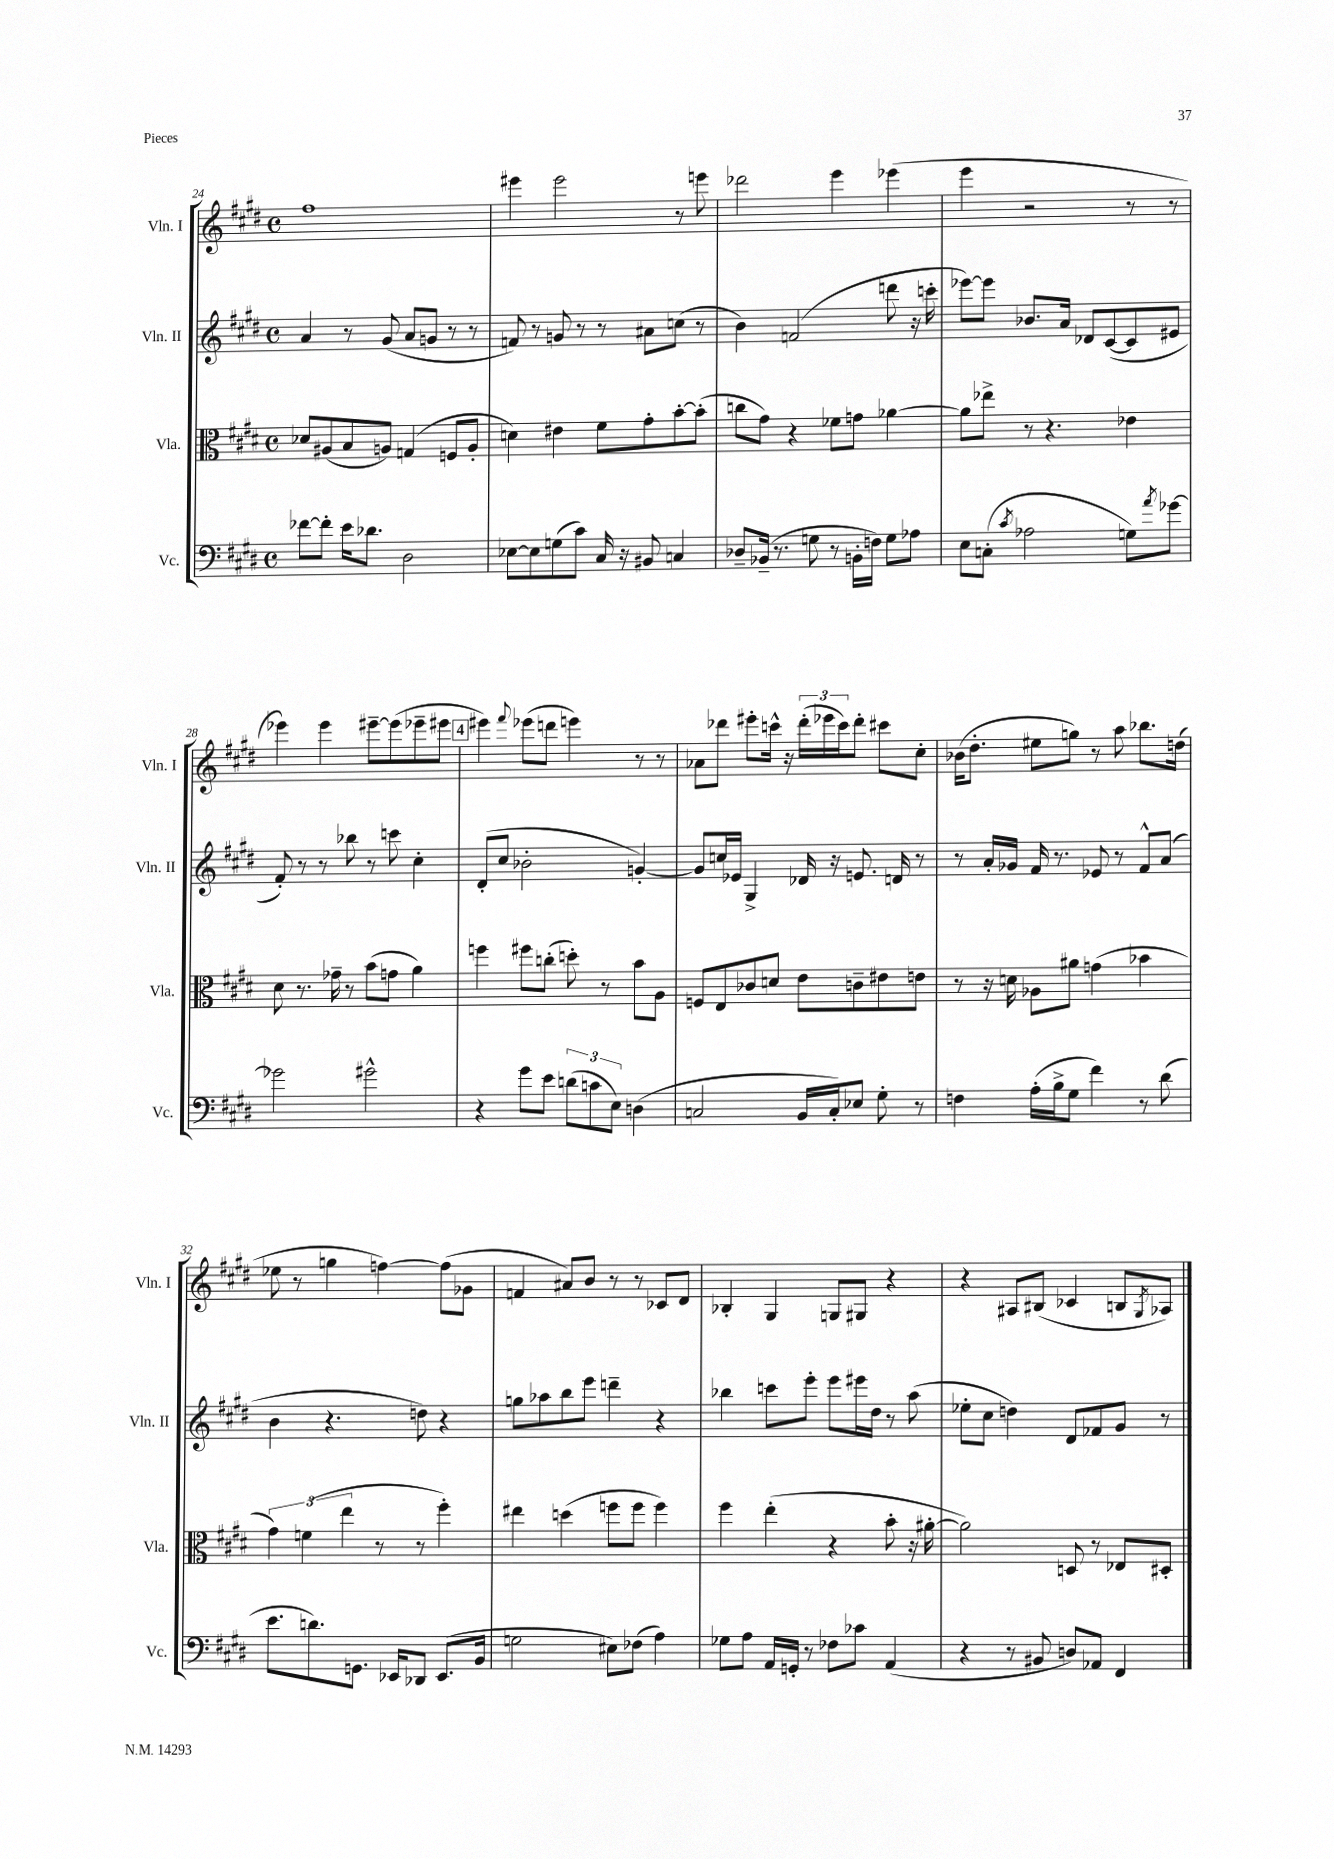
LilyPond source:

<<
\new StaffGroup <<
\new Staff = "s0" \with { instrumentName = "Vln. I" shortInstrumentName = "Vln. I" } {
    \clef treble \key e \major \defaultTimeSignature \time 4/4
    fis''1 |
    eis'''4 eis'''2 r8 e'''8 |
    des'''2 e'''4 ees'''4( |
    e'''4 r2 r8 r8 |
    ees'''4) ees'''4 eis'''8~-- eis'''8( ees'''8-- eis'''8 |
    \mark \markup { \box "4" } eis'''4) \appoggiatura { fis'''8 } ees'''8( d'''8 e'''4) r8 r8 |
    aes'8 des'''8 eis'''8-. c'''16-^ r16 \tuplet 3/2 { des'''16-.( ees'''16 c'''16) } des'''8-. cis'''8 cis''8-. |
    bes'16( dis''8.-. eis''8 g''8) r8 a''8 bes''8. d''16( |
    ees''8 r8 g''4 f''4~) f''8( ges'8 |
    f'4 ais'8) b'8 r8 r8 ces'8 dis'8 |
    bes4-. gis4 g8 gis8 r4 |
    r4 ais8 bis8( ces'4 b8 \acciaccatura { gis8 } aes8) \bar "|." |
}
\new Staff = "s1" \with { instrumentName = "Vln. II" shortInstrumentName = "Vln. II" } {
    \clef treble \key e \major \defaultTimeSignature \time 4/4
    a'4 r8 gis'8( a'8 g'8 r8 r8 |
    f'8) r8 g'8 r8 r8 ais'8 c''8( r8 |
    b'4) f'2( d'''8 r16 c'''16-. |
    ees'''8~) ees'''8 bes'8. a'16 des'8 cis'8~( cis'8 eis'8 |
    fis'8-.) r8 r8 bes''8 r8 c'''8 cis''4-. |
    \mark \markup { \box "4" } dis'8-.( cis''8 bes'2-. g'4~-.) |
    g'8 c''16 ees'16 gis4-> des'16 r16 e'8. d'16 r8 |
    r8 a'16-. ges'16 fis'16 r8. ees'8 r8 fis'8-^ a'8( |
    b'4 r4. d''8) r4 |
    g''8 aes''8 b''8 e'''8 d'''4-- r4 |
    bes''4 c'''8 e'''8-. e'''8 eis'''16 dis''16 r8 a''8( |
    ees''8-. cis''8 d''4) dis'8 fes'8 gis'8 r8 \bar "|." |
}
\new Staff = "s2" \with { instrumentName = "Vla." shortInstrumentName = "Vla." } {
    \clef alto \key e \major \defaultTimeSignature \time 4/4
    des'8 ais8( b8 a8) g4( f8 a8-. |
    d'4) eis'4 fis'8 gis'8-. b'8~-. b'8-.( |
    c''8 gis'8) r4 fes'8 g'8 aes'4~ |
    aes'8 ees''8-> r8 r4. ees'4 |
    dis'8 r8. ges'16-- r8 b'8( g'8 a'4) |
    \mark \markup { \box "4" } f''4 fis''8 c''8-.( d''8-.) r8 b'8 a8 |
    f8 e8 ces'8 d'8 e'8 c'8-- eis'8 e'8 |
    r8 r16 d'16 aes8 ais'8 g'4( bes'4 |
    \tuplet 3/2 { gis'4) f'4( e''4 } r8 r8 fis''4-.) |
    eis''4 d''4( f''8 f''8 f''4) |
    fis''4 e''4-.( r4 b'8-. r16 ais'16~-. |
    ais'2) d8 r8 ees8 dis8-. \bar "|." |
}
\new Staff = "s3" \with { instrumentName = "Vc." shortInstrumentName = "Vc." } {
    \clef bass \key e \major \defaultTimeSignature \time 4/4
    fes'8~ fes'8-. e'16 des'8. dis2 |
    ees8~ ees8 g8( cis'8) cis16 r16 bis,8 c4 |
    des8-- bes,16--( r8. g8 r8 b,16-. f16) g8 aes8 |
    e8 c8-.( \acciaccatura { cis'8 } aes2 g8) \acciaccatura { a'8 } ges'8~ |
    ges'2 gis'2-^ |
    \mark \markup { \box "4" } r4 gis'8 e'8 \tuplet 3/2 { d'8( c'8 e8) } d4( |
    c2 b,16 c16-.) ees8 gis8-. r8 |
    f4 a16-.( b16-> gis8 fis'4) r8 dis'8( |
    e'8. d'8.) g,8. ees,16 des,8 ees,8.( b,16 |
    g2 eis8) fes8( a4) |
    ges8 a8 a,16 g,16-. r8 fes8 ces'8 a,4( |
    r4 r8 bis,8 d8) aes,8 fis,4 \bar "|." |
}
>>
>>
\layout { \context { \Score currentBarNumber = #24 } }
